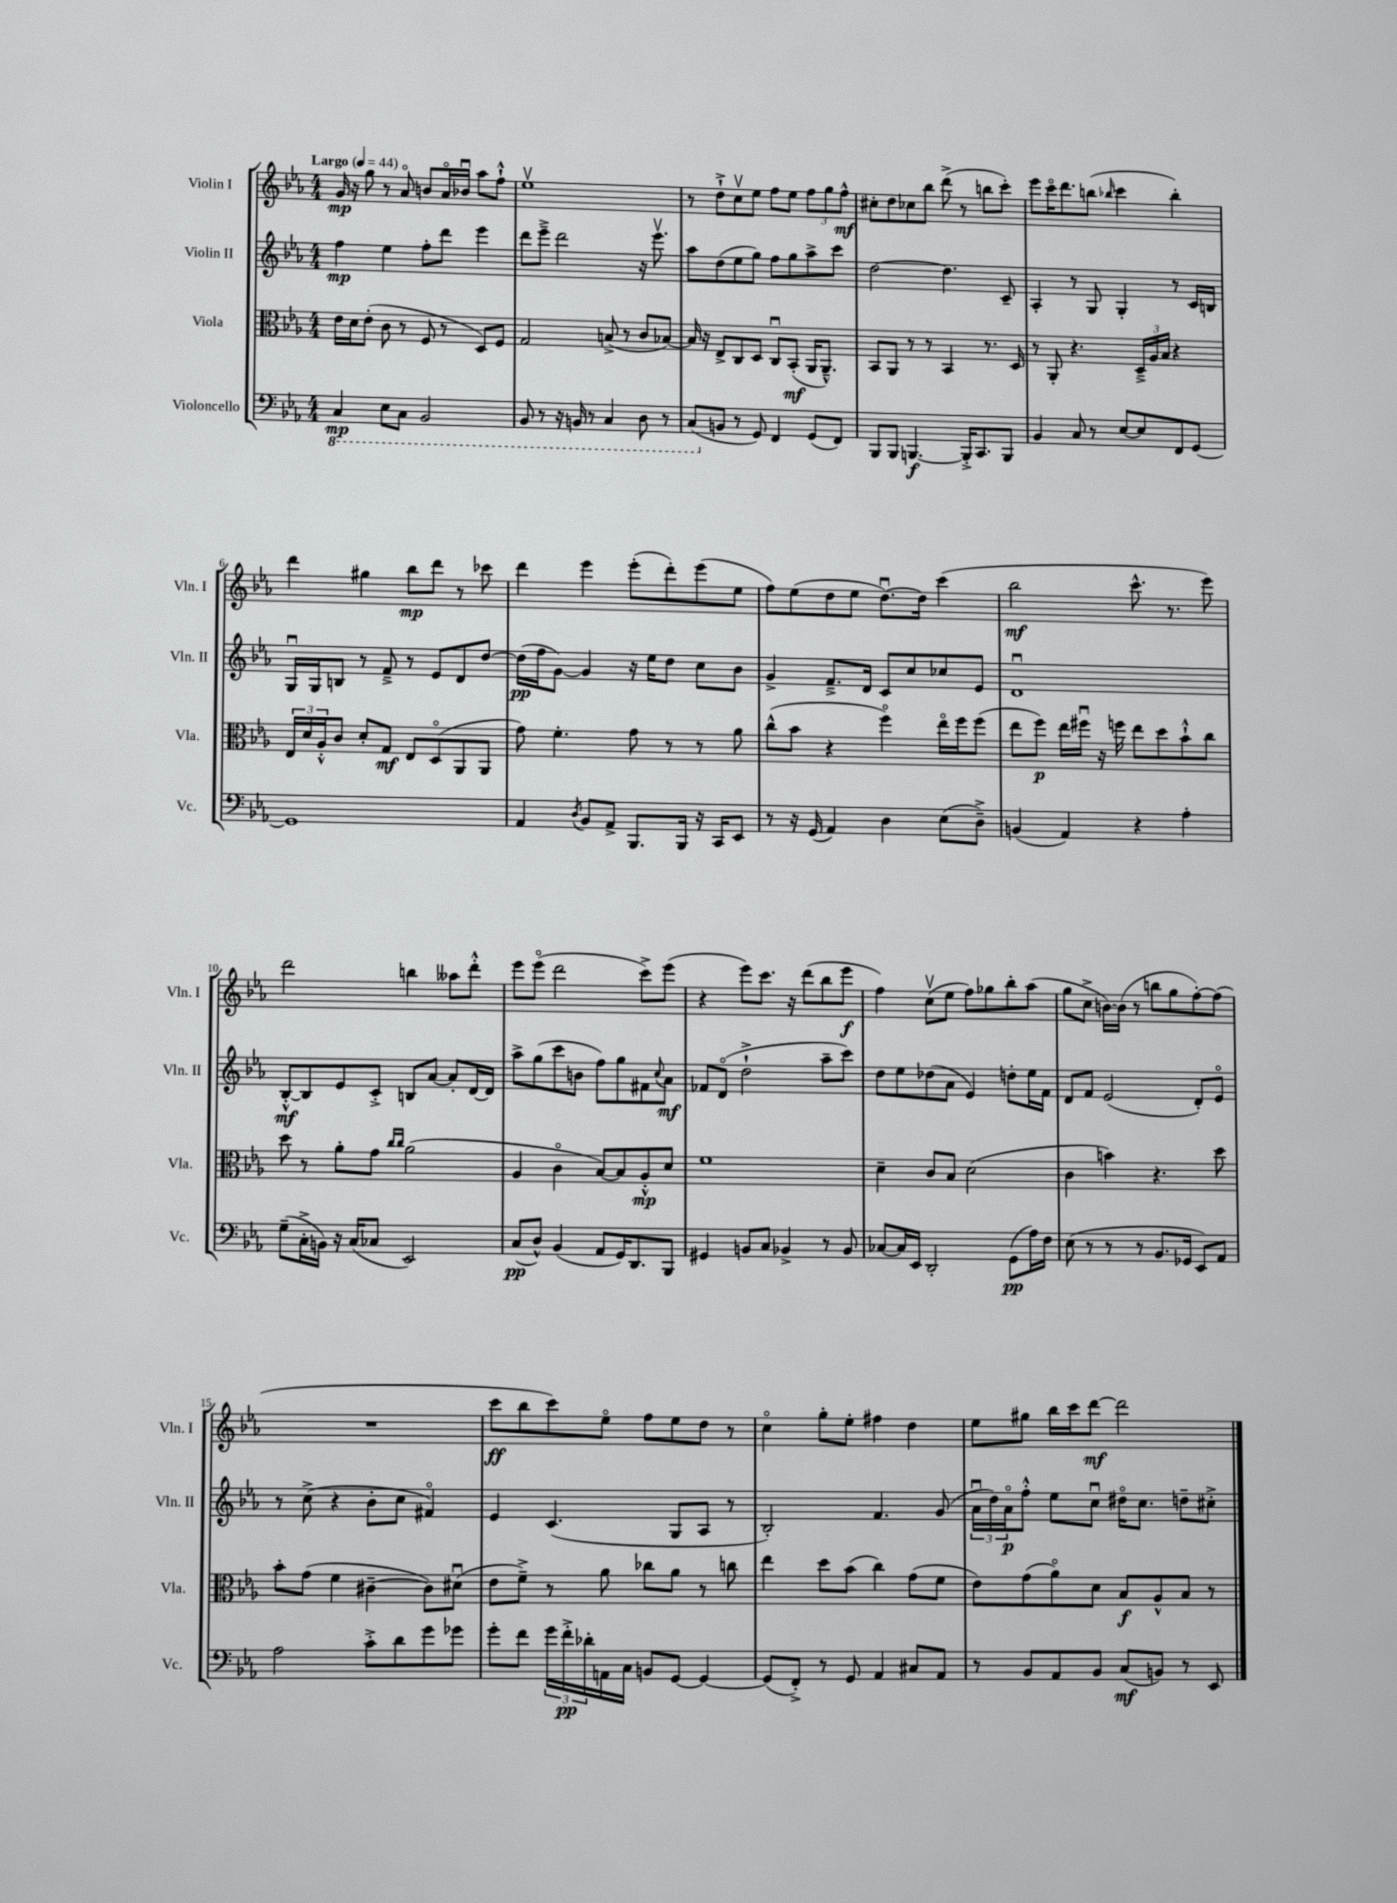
<<
\new StaffGroup <<
\new Staff = "s0" \with { instrumentName = "Violin I" shortInstrumentName = "Vln. I" } {
    \clef treble \key ees \major \numericTimeSignature \time 4/4 \tempo "Largo" 4 = 44
    g'16\mp r16 g''8 r8 aes'8\flageolet b'8 aes'16\flageolet bes'16\downbow aes''8 f''8-!-^ |
    ees''1\upbow |
    r8 d''8-!-> c''8\upbow ees''8 f''8 ees''8 \tuplet 3/2 { f''8 g''8 f''8-^\mf } |
    cis''8-. d''8 ces''8 bes''8 d'''8->( r8 b''8 c'''8-.) |
    ees'''8 c'''16\flageolet d'''8. b''8( \grace { bes''16 } c'''4 bes''4-.) |
    d'''4 gis''4 bes''8\mp d'''8 r8 ces'''8 |
    d'''4 ees'''4 ees'''8-.( d'''8-.) ees'''8( ees''8 |
    f''8) ees''8( d''8 ees''8 d''8.~\downbow) d''16 c'''4( |
    bes''2\mf c'''8.-^ r8. ees'''8) |
    d'''2 b''4 aeses''8 d'''8-.-^ |
    ees'''8 ees'''8\flageolet( d'''2 c'''8->) ees'''8( |
    r4 ees'''8) c'''8. r16 d'''8( bes''8 ees'''8\f |
    f''4) c''8\upbow( ees''8 f''8) ges''8 bes''8-. aes''8( |
    g''8 c''8-> b'16~) b'16( r8 b''8 g''8 f''8~-.) f''8( |
    R1 |
    c'''8\ff bes''8 c'''8) ees''8\flageolet f''8 ees''8 d''8 r8 |
    c''4\flageolet g''8-. ees''8-. fis''4 d''4 |
    ees''8 gis''8 bes''16 c'''16 d'''8~\mf d'''2 \bar "|." |
}
\new Staff = "s1" \with { instrumentName = "Violin II" shortInstrumentName = "Vln. II" } {
    \clef treble \key ees \major \numericTimeSignature \time 4/4
    f''4\mp ees''4 f''8-. d'''8 ees'''4 |
    d'''8 ees'''8---> d'''2 r16 ees'''8.\upbow |
    aes''8 d''8( ees''8 g''8) f''8 g''8 aes''8-> c'''8 |
    d''2~ d''4. c'8-- |
    aes4-. r8 g8 g4-. r8 c'16 b16 |
    g16\downbow g16 b8 r8 f'8---> r8 ees'8 d'8 d''8~ |
    d''16\pp( f''16 g'8~) g'4 r16 ees''16 d''8 c''8 bes'8 |
    g'4-> f'8.---> d'16 c'8 c''8 ces''8 ees'8 |
    d'1\downbow |
    bes8~-.-^\mf bes8 ees'8 c'8-.-> b8 aes'8~ aes'8-. d'16~ d'16 |
    aes''8-> g''8( c'''8 b'8 f''8) g''8 fis'8 \appoggiatura { c''8 } aes'8\mf |
    fes'8 d'8\flageolet( d''2-!-> aes''8-- c'''8) |
    d''8 ees''8 des''8( aes'8 ees'4) d''8-. ees''16 f'16 |
    d'8 f'8 ees'2( d'8-.) ees'8\flageolet |
    r8 c''8->( r4 bes'8-. c''8 fis'4\flageolet) |
    ees'4 c'4.( g8 aes8 r8 |
    bes2-.) f'4. g'8( |
    \tuplet 3/2 { aes'16\downbow d''16) aes'16\flageolet\p } f''8-.-^ ees''8 c''8\downbow dis''16\flageolet c''8. d''8-- cis''8-.-> \bar "|." |
}
\new Staff = "s2" \with { instrumentName = "Viola" shortInstrumentName = "Vla." } {
    \clef alto \key ees \major \numericTimeSignature \time 4/4
    ees'16 d'16 ees'8-.( c'8 r8 f8 r8 d8) f8 |
    g2 b8->( r8 c'8 bes8~) |
    bes16 r16 ees8-> c8 d8 c8\downbow bes,8-.\mf( aes,16 aes,8.---^) |
    bes,8 aes,8 r8 r8 bes,4 r8. d16 |
    r8 aes,8-. r4. \tuplet 3/2 { d16---> aes16 bes16 } r4 |
    \tuplet 3/2 { ees16 d'16 aes16-.-^ } c'8 d'8-. g8\mf ees8 d8\flageolet( aes,8 aes,8 |
    g'8) f'4.-. g'8 r8 r8 aes'8 |
    c''8-^( bes'8 r4 f''4\flageolet) ees''16\flageolet f''16 f''8( |
    ees''8 f''8\p) ees''16 fis''16\downbow r16 f''16 ees''8 d''8 bes'8-!-^ c''8 |
    d''8 r8 aes'8-. g'8 \grace { c''16 c''16 } aes'2( |
    aes4 c'4\flageolet bes8~) bes8 aes8-.-^\mp d'8 |
    f'1 |
    d'4-- c'8 bes8 d'2( |
    c'4 b'4) r4. d''8 |
    bes'8-. g'8( f'4 cis'4~-- cis'8) dis'8\downbow( |
    ees'8 f'8--->) r8 aes'8 ces''8 aes'8 r8 c''8 |
    ees''4 d''8 bes'8( c''4) g'8( f'8 |
    ees'8) g'8( aes'8\flageolet) d'8 bes8\f aes8-^ bes8 r8 \bar "|." |
}
\new Staff = "s3" \with { instrumentName = "Violoncello" shortInstrumentName = "Vc." } {
    \clef bass \key ees \major \numericTimeSignature \time 4/4
    \ottava #-1 c,4\mp ees,8 c,8 bes,,2 |
    bes,,8 r8 r16 b,,16 r8 c,4 d,8 r8 |
    c,8( \ottava #0 b,8 r8 g,8) f,4 g,8( f,8) |
    bes,,8 bes,,8 b,,4.~\f b,,16-.-> c,8. b,,8 |
    bes,4 c8 r8 ees8~ ees8 f,8 g,8~ |
    g,1 |
    aes,4 \acciaccatura { d8 } bes,8 aes,8-> bes,,8. bes,,16 r16 c,16 ees,8 |
    r8 r16 g,16( aes,4) d4 ees8( d8--->) |
    b,4( aes,4) r4 aes4-. |
    g8--( c16-.-> b,16) r16 c16( ces8 ees,2) |
    c8\pp( d8-^) bes,4( aes,8 g,16) d,8. bes,,8 |
    gis,4 b,8 c8 bes,4-> r8 bes,8 |
    ces8~ ces16 ees,16 d,2-. g,8\pp( aes16) f16 |
    ees8( r8 r8 r8 bes,8. ges,16 ees,8) aes,8 |
    aes2 c'8-.-> d'8 g'8 ges'8 |
    g'8-. f'8 \tuplet 3/2 { g'16 f'16-.->\pp des'16-. } a,16 c16 b,8 g,8~ g,4~ |
    g,8( f,8-.->) r8 g,8 aes,4 cis8 aes,8 |
    r8 bes,8 aes,8 bes,8 c8\mf( b,8) r8 ees,8 \bar "|." |
}
>>
>>
